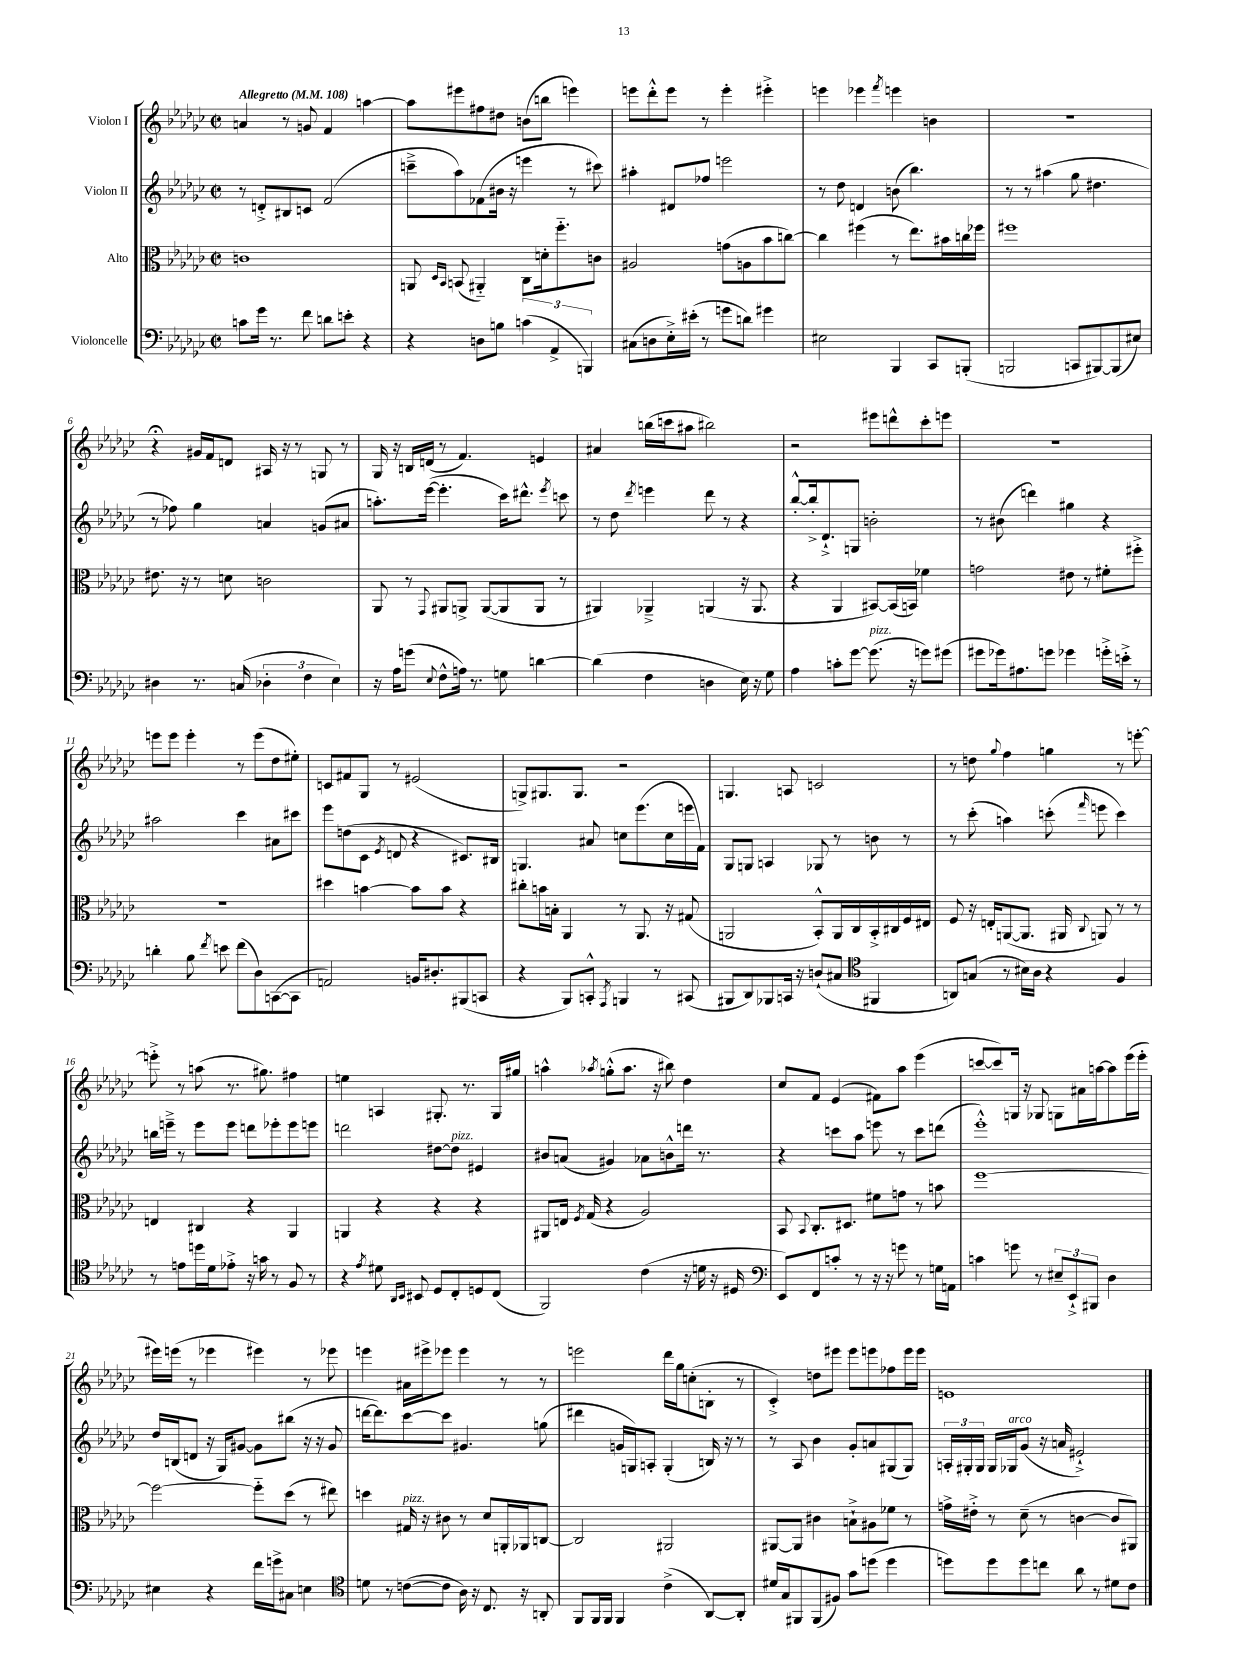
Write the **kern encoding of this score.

**kern	**kern	**kern	**kern
*staff4	*staff3	*staff2	*staff1
*clefF4	*clefC3	*clefG2	*clefG2
*k[b-e-a-d-g-c-]	*k[b-e-a-d-g-c-]	*k[b-e-a-d-g-c-]	*k[b-e-a-d-g-c-]
*M2/2	*M2/2	*M2/2	*M2/2
*met(c|)	*met(c|)	*met(c|)	*met(c|)
*MM108	*MM108	*MM108	*MM108
8c\L	1c	8r	4a/
16g-\Jk	.	8d'^/L	.
8.r	.	.	.
.	.	8B#/	8r
8f\	.	8c/J	8g/
8d\L	.	(2f/	4f/
8e'\J	.	.	.
4r	.	.	[4aa\
=	=	=	=
4r	8AA/	8ccc~^\L	8aa\]L
.	16qqD-/LL	.	.
.	16qqBB-/JJ	.	.
.	(8BB/	8aa-\)	8eee#\
8D\L	4AA#'~/)	(8f-\	8ff#\
8B\J	.	16b#\Jk	8dd#\J
.	.	16r	.
(6c\	8C-\L	4eee\	(8b\L
.	16d'\k	.	8bb\J
6AA-^/	.	.	.
.	8.ff'~\	.	.
.	.	8r	4eee\)
6BBB/)	.	.	.
.	8c\J	8ccc#\)	.
=	=	=	=
(8C#\L	2A#/	4aa#'\	8eee\L
8D\	.	.	8ddd-'^^\
16E-'^\L)	.	8d#/L	8eee\J
(16e#'\JJ	.	.	.
8r	.	8ff-/J	8r
8g\L	(8g\L	2eee\	4eee'\
8d\J)	8A\	.	.
4g#\	8b-\	.	4eee#'^\
.	[8cc\J)	.	.
=	=	=	=
2E#\	4cc\]	8r	4eee\
.	.	8dd-\	.
.	(4ff#\	4d/	4eee-\
.	.	.	8qfff/
4BBB-/	8r	(8b\	4eee\
.	8.ee-\L)	4.bb-\)	.
8CC-/L	.	.	4b\
.	16b#\L	.	.
(8BBB'/J	16cc\	.	.
.	16ff-\JJ	.	.
=	=	=	=
2BBB/	1ff#	8r	1r
.	.	8r	.
.	.	(4aa#\	.
8CC/L	.	8gg-\	.
[8BBB#/)	.	4.dd#\	.
(8BBB#/]	.	.	.
8E#/J)	.	.	.
=	=	=	=
4D#\	8.e#\	8r	4r;
.	.	8ff-\)	.
.	16r	.	.
8.r	8r	4gg-\	16g#/LL
.	.	.	16f/J
.	8d\	.	8d/J
(16C/	.	.	.
6D-'\	2c\	4a/	16A#/
.	.	.	16r
.	.	.	8r
6F\	.	.	.
.	.	(8g/L	8G/
6E-\)	.	.	.
.	.	8a#/J	8r
=	=	=	=
16r	8AA-/	8.aa'\L)	16G-/
16A-\LK	.	.	16r
(8g\J	8r	.	16B/LL
.	.	([16eee-\Jk	(16d/JJ
8qqE-/	8qqGG-/	.	.
8F^^\L	8AA#/L	4.eee-'\]	8r
16A\Jk)	8AA^/J	.	4.f/)
8.r	.	.	.
.	([8AA/L	.	.
8G\	8AA/]	16ccc-\LK)	.
.	.	8.ddd#^^\J	.
[4d\	8AA/J	.	4e/
.	.	8qeee-/	.
.	8r	8ccc\	.
=	=	=	=
(4d\]	4AA#/)	8r	4a#/
.	.	8dd-\	.
.	.	8qddd-/	.
4F\	4AA-~^/	4eee\	(16bb\LL
.	.	.	16ccc\J
.	.	.	8aa#\J
4D\	(4AA/	8ddd-\	2bb#\)
.	.	8r	.
16E-\)	16r	4r	.
16r	8.AA/	.	.
8G-\	.	.	.
=	=	=	=
4A-\	4r	[8bb-'^^/L	2r
.	.	16bb-'^/]k	.
.	.	8.d-`^/	.
8c'\L	4AA-/	.	.
[8g-\J	.	8G/J	.
(8.g-\]	[8BB#/L)	2b'\	8eee#\L
.	(16BB#/]L	.	8ddd^^\
16r	16BB/JJ)	.	.
8g\L)	4f-\	.	8ccc-'\
(8g#\J	.	.	8eee\J
=	=	=	=
8g#\L	2g\	8r	1r
16g-\k)	.	(8b#\	.
8.A#\	.	.	.
.	.	4ddd\)	.
8g\J	.	.	.
4g-\	8e#\	4gg#\	.
.	8r	.	.
16g'^\LL	8f#'\L	4r	.
16e'^\JJ	.	.	.
8r	8ff#'^\J	.	.
=	=	=	=
4d'\	1r	2aa#\	8eee\L
.	.	.	8eee\J
8B-\	.	.	4eee'\
8qf/	.	.	.
8e\	.	.	.
(8f\L	.	4ccc-\	8r
8D-\)	.	.	(8eee\L
([8CC\	.	8a#\L	8dd-\
8CC\]J	.	8ccc#\J	8ee#'\J)
=	=	=	=
2AA/)	4dd#\	8eee-\L	8c/L
.	.	(8dd\	8f#/
.	[4b\	8c-\J	8G-/J
.	.	8qe-/	.
.	.	8d/	8r
16BB/LK	8b\]L	4r	(2e#/
8.D#'/	.	.	.
.	8b\J	.	.
(8BBB#/	4r	8.c#/L)	.
8CC/J	.	.	.
.	.	16B#/Jk	.
=	=	=	=
4r	8cc#'\L	4.G/	8G^/L)
.	16b\L	.	8.G#/
.	16B'\JJ	.	.
8BBB-/L)	4AA-/	.	.
.	.	.	8.G#/J
8CC'^^/J	.	8a#/	.
8qAAA-/	.	.	.
4BBB/	8r	8cc\L	2r
.	8.AA-/	(8.eee-\	.
8r	.	.	.
.	16r	16cc\L	.
(8CC#/	(8G#/	16eee\	.
.	.	16f\JJ)	.
=	=	=	=
8BBB#/L	2AA/	8G-/L	4.G/
8DD-/)	.	8G/J	.
8BBB-/	.	4A/	.
16CC/Jk	.	.	8A/
16r	.	.	.
(8D`/L	8BB-'^^/L)	8G-/	2c/
8C#/J	16AA/L	8r	.
.	16C-/	.	.
*clefC4	*	*	*
4FF#/	16BB-'^/	8b\	.
.	16C#/	.	.
.	16F/	8r	.
.	16E#/JJ	.	.
=	=	=	=
8AA/L)	8F/	8r	8r
(8G/J	16r	(8ccc-'\	8dd\
.	16E'/LK	.	.
.	.	.	8qqgg-/
8r	([8AA/	4aa\)	4ff\
16B#\LL)	8.AA/]J	.	.
16A-\JJ	.	.	.
4r	.	(8ccc'\	4gg\
.	16AA#/	.	.
.	8qqC-/	16qqfff/	.
.	8AA/)	8eee\	.
4F/	8r	4ccc\)	8r
.	8r	.	[8eee'\
=	=	=	=
8r	4E/	16bb\LL	8eee'^\]
.	.	16eee~^\JJ	.
8e\L	.	8r	8r
16dd\L	4C#/	8eee\L	(8aa\
16d-\J	.	.	.
8e-'^\J	.	8eee\J	8.r
16r	4r	8ddd\L	.
16g\	.	.	8.gg#\)
8r	.	8eee-'\	.
8F/	4AA-/	8eee-\	4ff#\
8r	.	8eee\J	.
=	=	=	=
4r	4AA/	2ddd\	4ee\
8qe-/	.	.	.
8d#\	4r	.	4A/
16qqAA-/LL	.	.	.
16qqBB-/JJ	.	.	.
8BB#/	.	.	.
8D-/L	4r	[8dd#\L	8.G#'/
8C-'/	.	8dd#\]J	.
.	.	.	8.r
8D/	4r	4e#/	.
(8C-/J	.	.	16G#/LL
.	.	.	16gg#/JJ
=	=	=	=
2FF/)	8AA#/L	8b#/L	4aa^^\
.	16E/Jk	(8a/J	.
.	8qF/	.	.
.	(16G-/	.	.
.	.	.	8qaa-/
.	4r	4g#/)	(8gg'^^\L
.	.	.	8.aa-\J
(4c-\	2A-/)	8a-\L	.
.	.	.	16r
.	.	8b^^\	8bb#\)
16r	.	16ddd\Jk	4dd-\
16d\	.	8.r	.
16r	.	.	.
16D#/	.	.	.
=	=	=	=
*clefF4	*	*	*
8EE-/L)	8BB-/	4r	8cc-/L
.	8qqBB-/	.	.
8FF/	8.C-'/L	.	8f/J
8c'/J	.	8ccc\L	(4e-/
.	8.D#/J	.	.
8r	.	8aa-\J	.
16r	8f#\L	8eee\	8f#\L)
16r	.	.	.
8g\	8g\J	8r	8aa-\J
8r	8r	8ccc\L	(4eee-\
16G\LL	8b\	(8ddd\J	.
16AA\JJ	.	.	.
=	=	=	=
4c\	[1ff	1eee-'^^)	[8ccc/L
.	.	.	8ccc/])
8g\	.	.	16G/Jk
.	.	.	16r
8r	.	.	8G-/
12E#~/L	.	.	8G\L
12EE-`^/	.	.	.
.	.	.	16a#\L
12BBB#/J	.	.	.
.	.	.	[16aa\J
4D-\	.	.	8aa\]
.	.	.	(16eee-\L
.	.	.	16eee-'\JJ
=	=	=	=
4E#\	2ff\_	16dd-/LL	16eee#\LL)
.	.	(16B/J	(16eee\JJ
.	.	8d/J	8r
4r	.	16r	4eee-\
.	.	16G-/LK)	.
.	.	[8g#/J	.
16f\LL	8ff'~\]L	8g#\]L	4eee#\)
16g^\J	.	.	.
8C#\J	(8dd-\J	(8bb#\J	.
4E\	8r	16r	8r
.	.	16r	.
.	8ee#\)	8g#/	8eee-\
=	=	=	=
*clefC4	*	*	*
8d\	4dd\	[16ddd\LK	4eee\
.	.	8.ddd\])	.
8r	.	.	.
([8c\L	16G#/	[8ccc-\	16a#\LL
.	16r	.	16eee#^\J
8c\]J	8c#\	8ccc-\]J	8eee-\J
16A-\)	8r	4.g#/	4eee-\
16r	.	.	.
8.C-/	8d-/L	.	.
.	16AA'/L	.	8r
16r	16AA-/J	.	.
8AA'/	[8C/J	(8gg\	8r
=	=	=	=
8FF/L	2C/]	4ddd#\	2eee\
16FF/L	.	.	.
16FF/JJ	.	.	.
4FF/	.	16g/LL	.
.	.	16G/J)	.
.	.	8A'/J	.
(4c-^\	2AA#/	(4G'/	16ddd-\LL
.	.	.	16gg-\J
.	.	.	(8cc'\
[8AA-/L)	.	16B/)	8B'\J
.	.	16r	.
8AA-'/]J	.	8r	8r
=	=	=	=
16d#/LL	[8AA#/L	8r	4c-'^/)
16G-/J	.	.	.
8FF#/	8AA#/]J	8A-/	.
(8FF#/	4c#\	4b-\	8dd\L
8F#/J)	.	.	8eee#\J
8g-\L	8B`^\L	8g-'/L	8eee#\L
(8dd\J	8A#\	8a/	8eee\
4dd\	8f-\J	(8G#/	8ff-\
.	8r	8G#/J)	16eee\L
.	.	.	16eee\JJ
=	=	=	=
8dd\L)	16g^\LL	24A'/LL	1e
.	.	24G#'/	.
.	16e#'^\JJ	.	.
.	.	24G#/JJ	.
8dd\	8r	16G#/LL	.
.	.	16G-/J	.
8dd\	(8d-~\	(8g-/J	.
8cc\J	8r	16r	.
.	.	16a/	.
8a-\	[4c\	2e#`^/)	.
8r	.	.	.
8d#\L	8c/]L	.	.
8c-\J	8AA#/J)	.	.
==	==	==	==
*-	*-	*-	*-
